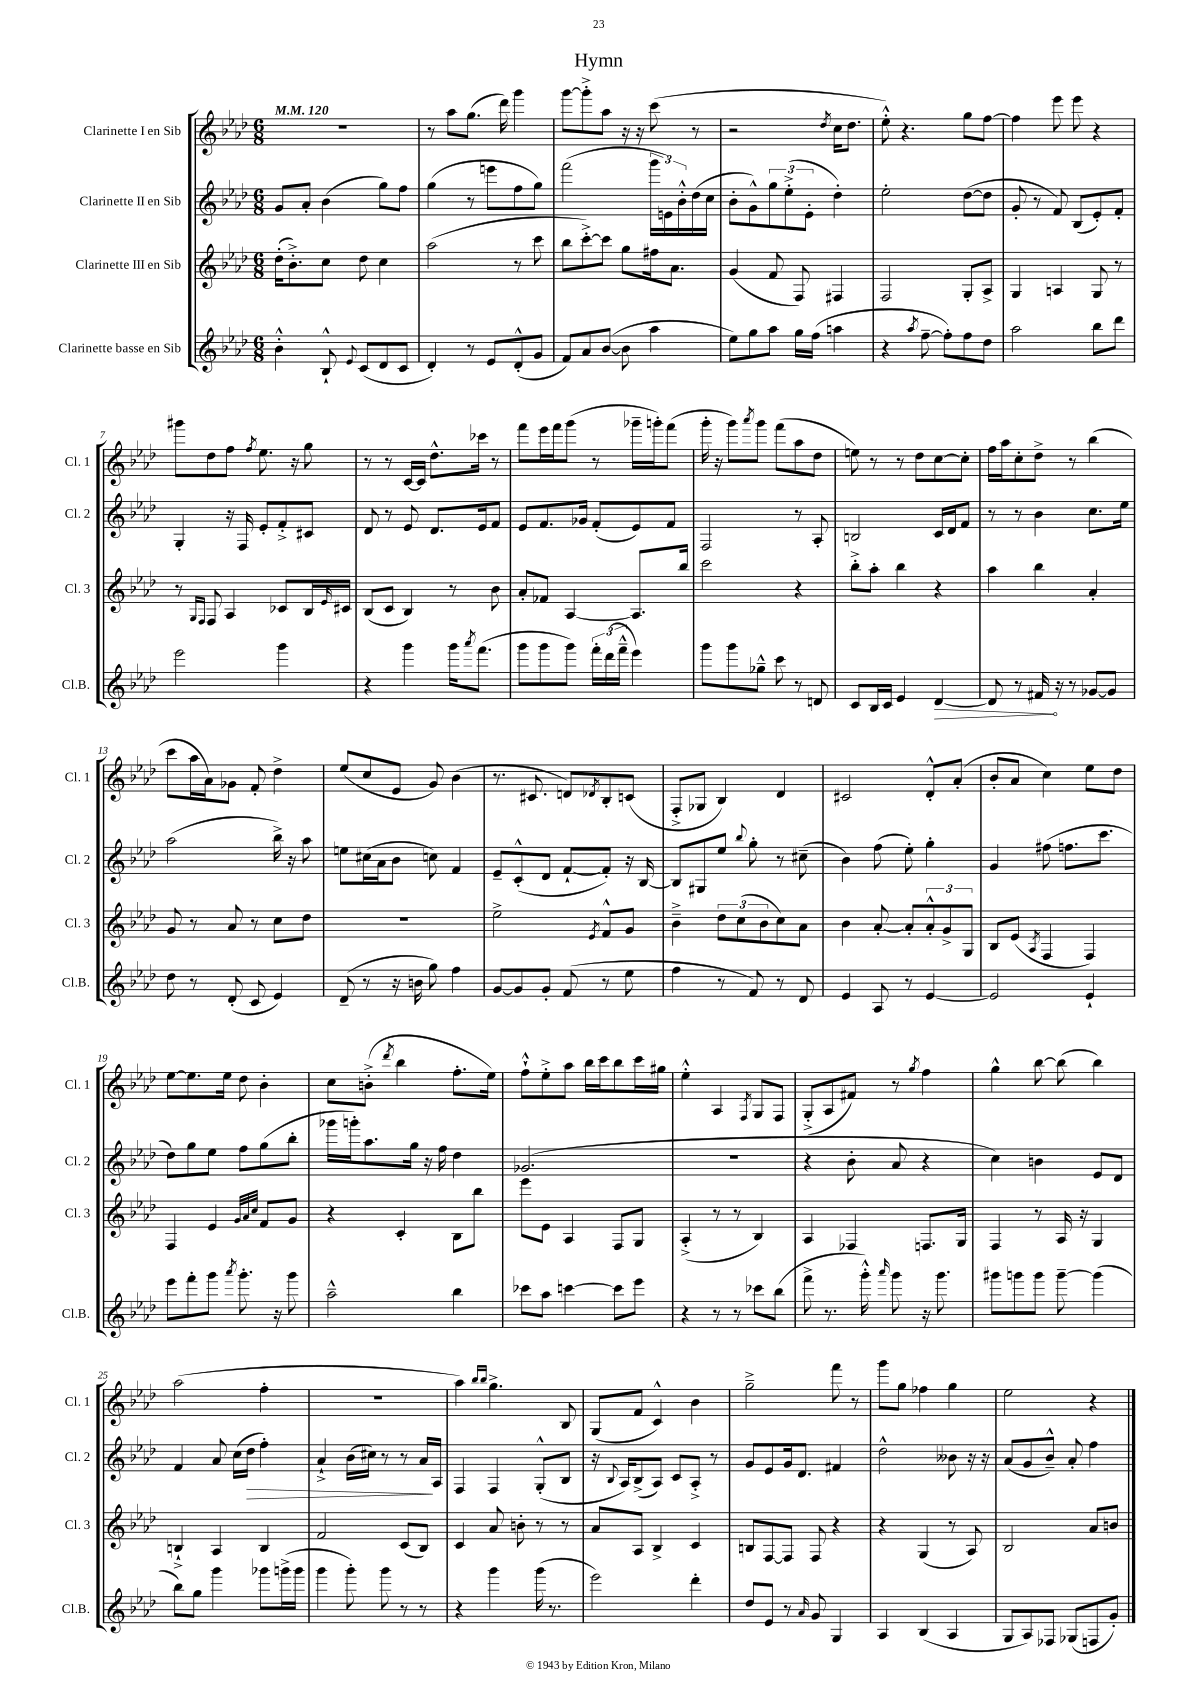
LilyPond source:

\header { title = "Hymn" }
<<
\new StaffGroup <<
\new Staff = "s0" \with { instrumentName = "Clarinette I en Sib" shortInstrumentName = "Cl. 1" } {
    \clef treble \key aes \major \numericTimeSignature \time 6/8 \tempo 4 = 120
    R2. |
    r8 aes''8 g''8.( des'''16) g'''4 |
    g'''8~ g'''8-.-> aes''8 r16 r16 c'''8( r8 |
    r2 \acciaccatura { des''8 } c''16 des''8. |
    ees''8-.-^) r4. g''8 f''8~ |
    f''4 ees'''8 ees'''8 r4 |
    gis'''8 des''8 f''8 \acciaccatura { f''8 } ees''8. r16 g''8 |
    r8 r8 c'16~ c'16 des''8.-^ ces'''16 r8 |
    f'''8 ees'''16 f'''16 g'''8( r8 ges'''16-- g'''16-.) f'''8( |
    g'''16-. r16 g'''8) \acciaccatura { aes'''8 } g'''8 f'''8( aes''8 des''8 |
    e''8) r8 r8 des''8 c''8~ c''8-. |
    f''16 aes''16 c''8-. des''8-> r8 bes''4( |
    c'''8 aes''16 aes'16) ges'8 f'8-. des''4-> |
    ees''8( c''8 ees'8 g'8) bes'4( |
    r8. cis'8. d'8) \acciaccatura { des'8 } bes8-. c'8( |
    f8-.-> ges8 bes4) des'4 |
    cis'2 des'8-.-^ aes'8-.( |
    bes'8-. aes'8 c''4) ees''8 des''8 |
    ees''8~ ees''8. ees''16 des''8 bes'4-. |
    c''8 b'8-.->( \acciaccatura { des'''8 } bes''4 f''8.-. ees''16) |
    f''8-!-^ ees''8-.-> aes''8 bes''16 c'''16 bes''8 c'''16 gis''16 |
    ees''4-.-^ aes4 \acciaccatura { f8 } g8 f8 |
    g8-.->( aes8 fis'8) r8 \acciaccatura { g''8 } f''4 |
    g''4-^ bes''8~ bes''8( bes''4) |
    aes''2( f''4-. |
    R2. |
    aes''4) \grace { bes''16 bes''16 } g''4.-> bes8 |
    g8( f'8 c'4-^) bes'4 |
    g''2---> f'''8 r8 |
    g'''8 g''8 fes''4 g''4 |
    ees''2 r4 \bar "|." |
}
\new Staff = "s1" \with { instrumentName = "Clarinette II en Sib" shortInstrumentName = "Cl. 2" } {
    \clef treble \key aes \major \numericTimeSignature \time 6/8
    g'8 aes'8-. bes'4( g''8) f''8 |
    g''4( r8 e'''8 f''8 g''8) |
    f'''2( \tuplet 3/2 { g'''16 e'16) bes'16-.-^ } des''16( c''16 |
    bes'8-. g'8-^) \tuplet 3/2 { g''8 ees''8-.->( ees'8-. } des''4-.) |
    ees''2-. des''8~( des''8 |
    g'8-. r8 f'8) bes8( ees'8-.) f'8-. |
    g4-. r16 f16 ees'8-. f'8-.-> cis'8 |
    des'8 r8 ees'8 des'8. ees'16 f'8 |
    ees'8 f'8. ges'16 f'8-.( ees'8) f'8 |
    f2 r8 aes8-. |
    b2 c'16 des'16 f'8 |
    r8 r8 bes'4 c''8. ees''16 |
    aes''2( bes''16->) r16 aes''8 |
    e''8 cis''16( aes'16 bes'8 c''8) f'4 |
    ees'8-- c'8-.-^( des'8 f'8~-! f'8-.) r16 bes16~ |
    bes8 gis8 ees''8 \appoggiatura { bes''8 } g''8-. r8 cis''8--( |
    bes'4) f''8( ees''8-.) g''4-. |
    g'4 fis''8( f''8. c'''8. |
    des''8) g''8 ees''8 f''8 g''8( bes''8-. |
    ges'''16 g'''16-.) aes''8. g''16 r16 f''16 des''4 |
    ges'2.( |
    R2. |
    r4 bes'8-. aes'8 r4 |
    c''4) b'4 ees'8 des'8 |
    f'4 aes'8 c''16( des''16\> f''4-.) |
    aes'4-!-> bes'16( cis''16) r8 r8 aes'16\! aes16 |
    f4 f4 g8-.-^( bes8 |
    r16 \appoggiatura { bes8 } aes16) bes8->( aes8) c'8 aes8-.-> r8 |
    g'8 ees'8 g'16 des'8. fis'4 |
    des''2-^ beses'8 r16 r16 |
    aes'8( g'8 bes'8---^) aes'8-. f''4 \bar "|." |
}
\new Staff = "s2" \with { instrumentName = "Clarinette III en Sib" shortInstrumentName = "Cl. 3" } {
    \clef treble \key aes \major \numericTimeSignature \time 6/8
    des''16-.( bes'8.-.->) c''8 des''8 c''4 |
    aes''2( r8 c'''8 |
    bes''8 c'''8~-.->) c'''8 g''8 fis''16 aes'8. |
    g'4( f'8 f8) fis4 |
    f2 g8-. aes8-> |
    g4 a4 g8 r8 |
    r8 \grace { g16 f16 } f8 aes4 ces'8 bes16 \grace { ees'16 } cis'16 |
    bes8( c'8 bes4) r8 bes'8 |
    aes'8-. fes'8 aes4~ aes8. bes''16 |
    c'''2 r4 |
    bes''8-.-> aes''8-. bes''4 r4 |
    aes''4 bes''4 aes'4-. |
    g'8 r8 aes'8 r8 c''8 des''8 |
    R2. |
    ees''2-> \acciaccatura { ees'8 } f'8-^ g'8 |
    bes'4---> \tuplet 3/2 { des''8 c''8( bes'8 } c''8) aes'8 |
    bes'4 aes'8~-. aes'8-. \tuplet 3/2 { aes'8-.-^ g'8-> g8 } |
    bes8 ees'8( \acciaccatura { aes8 } f4 f4) |
    f4 ees'4 \grace { g'32 aes'32 c''32 } f'8 g'8 |
    r4 c'4-. bes8 bes''8 |
    ees'''8 ees'8 aes4 f8 g8 |
    aes4-.->( r8 r8 bes4) |
    aes4 fes4 f8. g16 |
    f4 r8 aes16 r16 g4 |
    b4-!-> aes4 b4 |
    f'2 c'8( bes8) |
    c'4 aes'8 b'8-. r8 r8 |
    aes'8 aes8 bes4-> c'4 |
    b8 f8~ f8 f8 r4 |
    r4 g4( r8 aes8) |
    bes2 aes'8 b'8 \bar "|." |
}
\new Staff = "s3" \with { instrumentName = "Clarinette basse en Sib" shortInstrumentName = "Cl.B." } {
    \clef treble \key aes \major \numericTimeSignature \time 6/8
    bes'4-.-^ bes8-!-^ \appoggiatura { ees'8 } c'8( des'8 c'8 |
    des'4-.) r8 ees'8 des'8-.-^( g'8 |
    f'8) aes'8 bes'8~( bes'8 aes''4 |
    ees''8) g''8 aes''8 g''16 f''16( a''4 |
    r4 \acciaccatura { aes''8 } f''8~-- f''8-.) f''8 des''8 |
    aes''2 bes''8 des'''8 |
    ees'''2 g'''4 |
    r4 g'''4 g'''16 \acciaccatura { aes'''8 } f'''8.( |
    g'''8 g'''8 g'''8) \tuplet 3/2 { f'''16-. des'''16( f'''16---^ } ees'''4) |
    g'''8 g'''8 ges''8---^ c'''8 r8 d'8 |
    c'8 bes16 c'16 ees'4 \once \override Hairpin.circled-tip = ##t des'4~\> |
    des'8 r8 fis'16\! r16 r8 ges'8~ ges'8 |
    des''8 r8 des'8-.( c'8 ees'4) |
    des'8--( r8 r16 b'16 g''8) f''4 |
    g'8~ g'8 g'8-. f'8( r8 ees''8 |
    f''4 r8 f'8) r8 des'8 |
    ees'4 aes8 r8 ees'4~ |
    ees'2 ees'4-! |
    ees'''8 f'''8-. g'''8 \acciaccatura { aes'''8 } g'''8.-. r16 g'''8 |
    aes''2---^ bes''4 |
    ces'''8 aes''8 c'''4~ c'''8 ees'''8 |
    r4 r8 r8 ces'''8 bes''8( |
    f'''8-> r8. g'''16-.-^) \grace { aes'''16 } g'''8 r16 g'''8. |
    gis'''8 g'''8 g'''8 g'''8~-- g'''4( |
    bes''8) g''8 g'''4 ges'''8 g'''16->( g'''16 |
    g'''4 g'''8-.) g'''8 r8 r8 |
    r4 g'''4 g'''16( r8. |
    ees'''2) des'''4-. |
    des''8 ees'8 r8 \grace { aes'16 } g'8 g4 |
    aes4 bes4( aes4 |
    g8 aes8) fes8 ges8( f8 g'8-.) \bar "|." |
}
>>
>>
